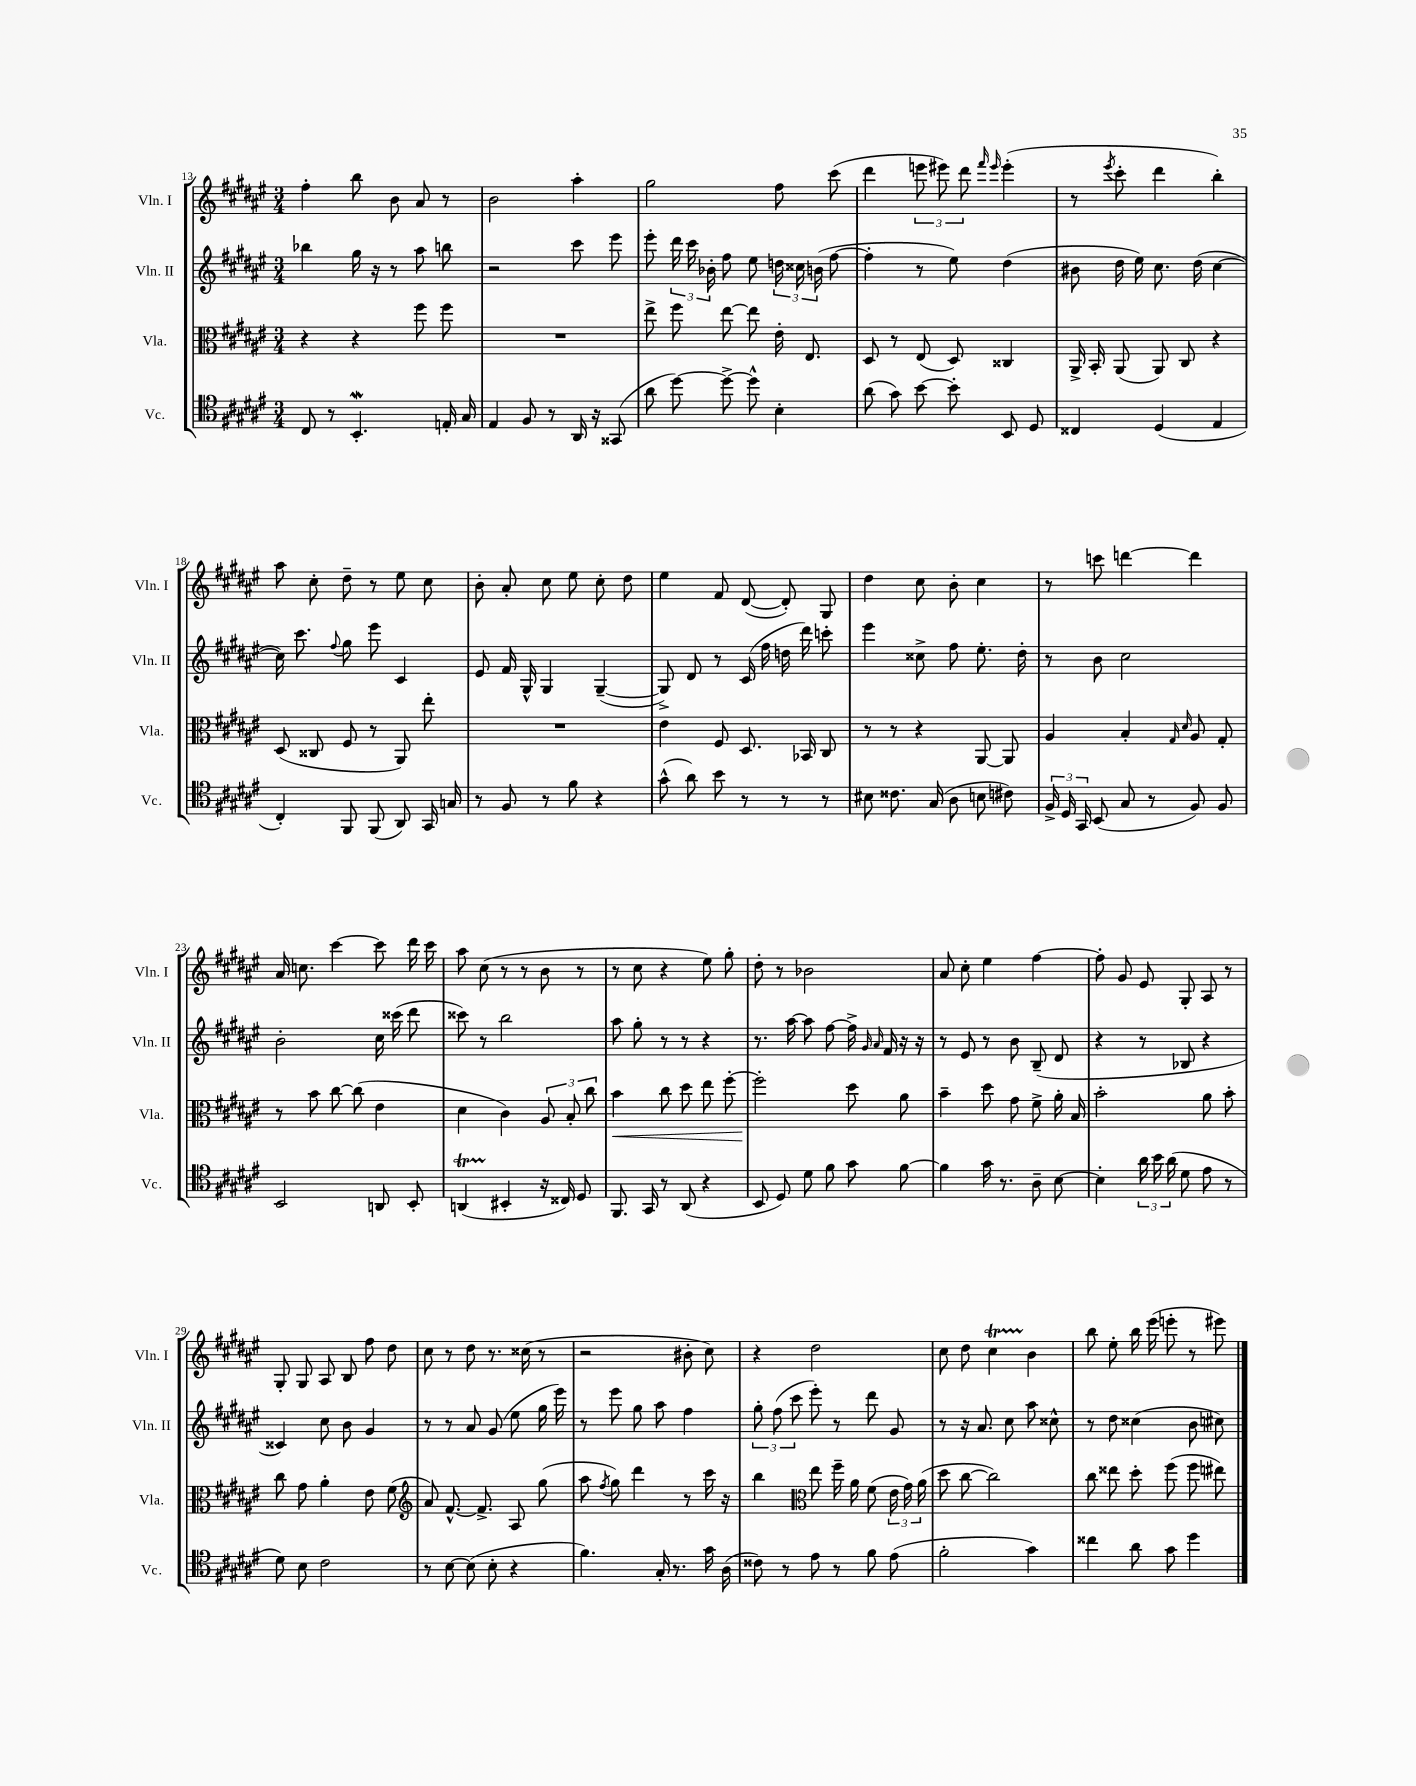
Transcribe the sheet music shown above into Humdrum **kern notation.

**kern	**kern	**kern	**kern
*staff4	*staff3	*staff2	*staff1
*clefC4	*clefC3	*clefG2	*clefG2
*k[f#c#g#d#a#e#]	*k[f#c#g#d#a#e#]	*k[f#c#g#d#a#e#]	*k[f#c#g#d#a#e#]
*M3/4	*M3/4	*M3/4	*M3/4
8C#/	4r	4bb-\	4ff#'\
8r	.	.	.
4.BB'/	4r	16gg#\	8bb\
.	.	16r	.
.	.	8r	8b\
.	8ff#\	8aa#\	8a#/
16E'/	8ff#\	8bb\	8r
16G#/	.	.	.
=	=	=	=
4E#/	2.r	2r	2b\
8F#/	.	.	.
8r	.	.	.
16AA#/	.	8ccc#\	4aa#'\
16r	.	.	.
(8GG##/	.	8eee#\	.
=	=	=	=
8a#\	8ee#^\	8eee#'\	2gg#\
[8dd#\)	8ff#\	24ddd#\	.
.	.	24ccc#\	.
.	.	24b-'\	.
8dd#^\_	[8ee#\	8ff#\	.
8dd#^^\]	8ee#\]	8ee#\	.
4B'\	16e#'\	24dd\	8ff#\
.	.	24cc##\	.
.	8.E#/	.	.
.	.	(24b\	.
.	.	[8ff#\	(8ccc#\
=	=	=	=
(8a#\	8D#/	4ff#'\]	4ddd#\
8g#\)	8r	.	.
[8b\	(8E#/	8r	12eee\
.	.	.	12eee#\)
8b'\]	8D#/)	8ee#\)	.
.	.	.	12ddd#\
.	.	.	16qqfff#/
.	.	.	16qqeee#/
8BB/	4C##/	(4dd#\	(4eee#'\
8D#/	.	.	.
=	=	=	=
4C##/	16AA#^/	8b#\	8r
.	16BB'/	.	.
.	.	.	8qeee#/
.	(8AA#/	16dd#\	8ccc#'\
.	.	16ee#\)	.
(4D#/	8AA#/)	8.cc#\	4ddd#\
.	8C#/	.	.
.	.	(16dd#\	.
4E#/	4r	[4cc#\	4bb'\)
=	=	=	=
4C#'/)	(8D#/	16cc#\])	8aa#\
.	.	8.ccc#\	.
.	8C##/	.	8cc#'\
.	.	8qqff#/	.
8FF#/	8F#/	8gg#\	8dd#~\
(8FF#/	8r	8eee#\	8r
8AA#/)	8AA#/)	4c#/	8ee#\
16GG#/	8ee#'\	.	8cc#\
16G/	.	.	.
=	=	=	=
8r	2.r	8e#/	8b'\
8F#/	.	16f#/	8a#'/
.	.	16G#^^/	.
8r	.	4G#/	8cc#\
8f#\	.	.	8ee#\
4r	.	([4G#~/	8cc#'\
.	.	.	8dd#\
=	=	=	=
(8g#^^\	4e#\	8G#^/])	4ee#\
8a#\)	.	8d#/	.
8b\	8F#/	8r	8f#/
8r	8.D#/	(16c#/	([8d#/
.	.	16ff#\	.
8r	.	16dd\	8d#'/])
.	16BB-/	16ddd#\)	.
8r	8C#/	8ccc'\	8G#/
=	=	=	=
8B#\	8r	4eee#\	4dd#\
8.c##\	8r	.	.
.	4r	8cc##^\	8cc#\
(16G#/	.	.	.
8A#\	.	8ff#\	8b'\
8B\	[8AA#/	8.ee#'\	4cc#\
8c#\)	8AA#/]	.	.
.	.	16dd#'\	.
=	=	=	=
24F#^/	4A#/	8r	8r
24D#/	.	.	.
24GG#/	.	.	.
(8BB/	.	8b\	8ccc\
8G#/	4B'/	2cc#\	[4ddd\
8r	.	.	.
.	16qqG#/	.	.
.	16qqd#/	.	.
8F#/)	8A#/	.	4ddd\]
8F#/	8G#'/	.	.
=	=	=	=
2BB/	8r	2b'\	16a#/
.	.	.	8.cc\
.	8b\	.	.
.	[8cc#\	.	[4ccc#\
.	(8cc#\]	.	.
8AA/	4e#\	16cc#\	8ccc#\]
.	.	(16ccc##\	.
8BB'/	.	8ddd#\	16ddd#\
.	.	.	16ccc#\
=	=	=	=
(4AA/	4d#\	8ccc##\)	8aa#\
.	.	8r	(8cc#\
4BB#'/	4c#\)	2bb\	8r
.	.	.	8r
16r	12A#/	.	8b\
16C##/)	.	.	.
.	12B'/	.	.
8D#/	.	.	8r
.	12cc#\	.	.
=	=	=	=
8.FF#/	4b\	8aa#\	8r
.	.	8gg#'\	8cc#\
16GG#/	.	.	.
8r	8cc#\	8r	4r
(8AA#/	8dd#\	8r	.
4r	8ee#\	4r	8ee#\)
.	[8ff#'\	.	8gg#'\
=	=	=	=
8BB/	2ff#'\]	8.r	8dd#'\
8D#/)	.	.	8r
.	.	[16aa#\	.
8d#\	.	8aa#\]	2b-\
8f#\	.	[8ff#\	.
8g#\	8dd#\	16ff#^\]	.
.	.	16qqg#/	.
.	.	16qqa#/	.
.	.	16f#/	.
[8f#\	8a#\	16r	.
.	.	16r	.
=	=	=	=
4f#\]	4b~\	8r	8a#/
.	.	8e#/	8cc#'\
16g#\	8dd#\	8r	4ee#\
8.r	.	.	.
.	8g#\	8b\	.
8A#~\	8f#^\	(8B~/	[4ff#\
[8B\	16a#'\	8d#/	.
.	16B/	.	.
=	=	=	=
4B'\]	2b'\	4r	8ff#'\]
.	.	.	8g#/
24a#\	.	8r	8e#/
24b\	.	.	.
(24a#\	.	.	.
8d#\	.	8B-/	8G#'/
8e#\	8a#\	4r	8A#/
8r	8b'\	.	8r
=	=	=	=
8d#\)	8cc#\	4c##/)	8G#'/
8B\	8g#\	.	8G#/
2c#\	4a#'\	8cc#\	8A#/
.	.	8b\	8B/
.	8e#\	4g#/	8ff#\
.	(8f#\	.	8dd#\
=	=	=	=
*	*clefG2	*	*
8r	8a#/)	8r	8cc#\
[8B\	[8.f#^^/	8r	8r
(8B\]	.	8a#/	8dd#\
.	8.f#^/]	.	.
8B'\	.	(8g#/	8.r
4r	8A#/	8ee#\	.
.	.	.	(16cc##\
.	(8gg#\	16gg#\	8r
.	.	16eee#\)	.
=	=	=	=
4.f#\)	8aa#\	8r	2r
.	8qff#/	.	.
.	8gg#\)	8eee#\	.
.	4ddd#\	8gg#\	.
16G#'/	.	8aa#\	.
8.r	.	.	.
.	8r	4ff#\	8b#'\
16g#\	16ccc#\	.	8cc#\)
(16A#\	16r	.	.
=	=	=	=
8c##\)	4bb\	12gg#'\	4r
.	.	(12ff#\	.
8r	.	.	.
.	.	12ccc#\	.
*	*clefC3	*	*
8e#\	8ee#\	8eee#'\)	2dd#\
8r	16ff#~\	8r	.
.	16a#\	.	.
8f#\	(8f#\	8ddd#\	.
(8e#\	24e#\	8g#/	.
.	24g#\)	.	.
.	(24a#\	.	.
=	=	=	=
2f#'\	8dd#\	8r	8cc#\
.	[8cc#\	16r	8dd#\
.	.	8.a#/	.
.	2cc#\])	.	4cc#\
.	.	8cc#\	.
4g#\)	.	8aa#\	4b\
.	.	8cc##^^\	.
=	=	=	=
4cc##\	8cc#\	8r	8bb\
.	8ee##\	8dd#\	8ee#'\
8a#\	8dd#'\	(4cc##\	16bb\
.	.	.	(16eee#\
8g#\	(8ff#\	.	8eee'\
4dd#\	8ff#\	8b\	8r
.	8ee#\)	8cc#\)	8eee#\)
==	==	==	==
*-	*-	*-	*-
